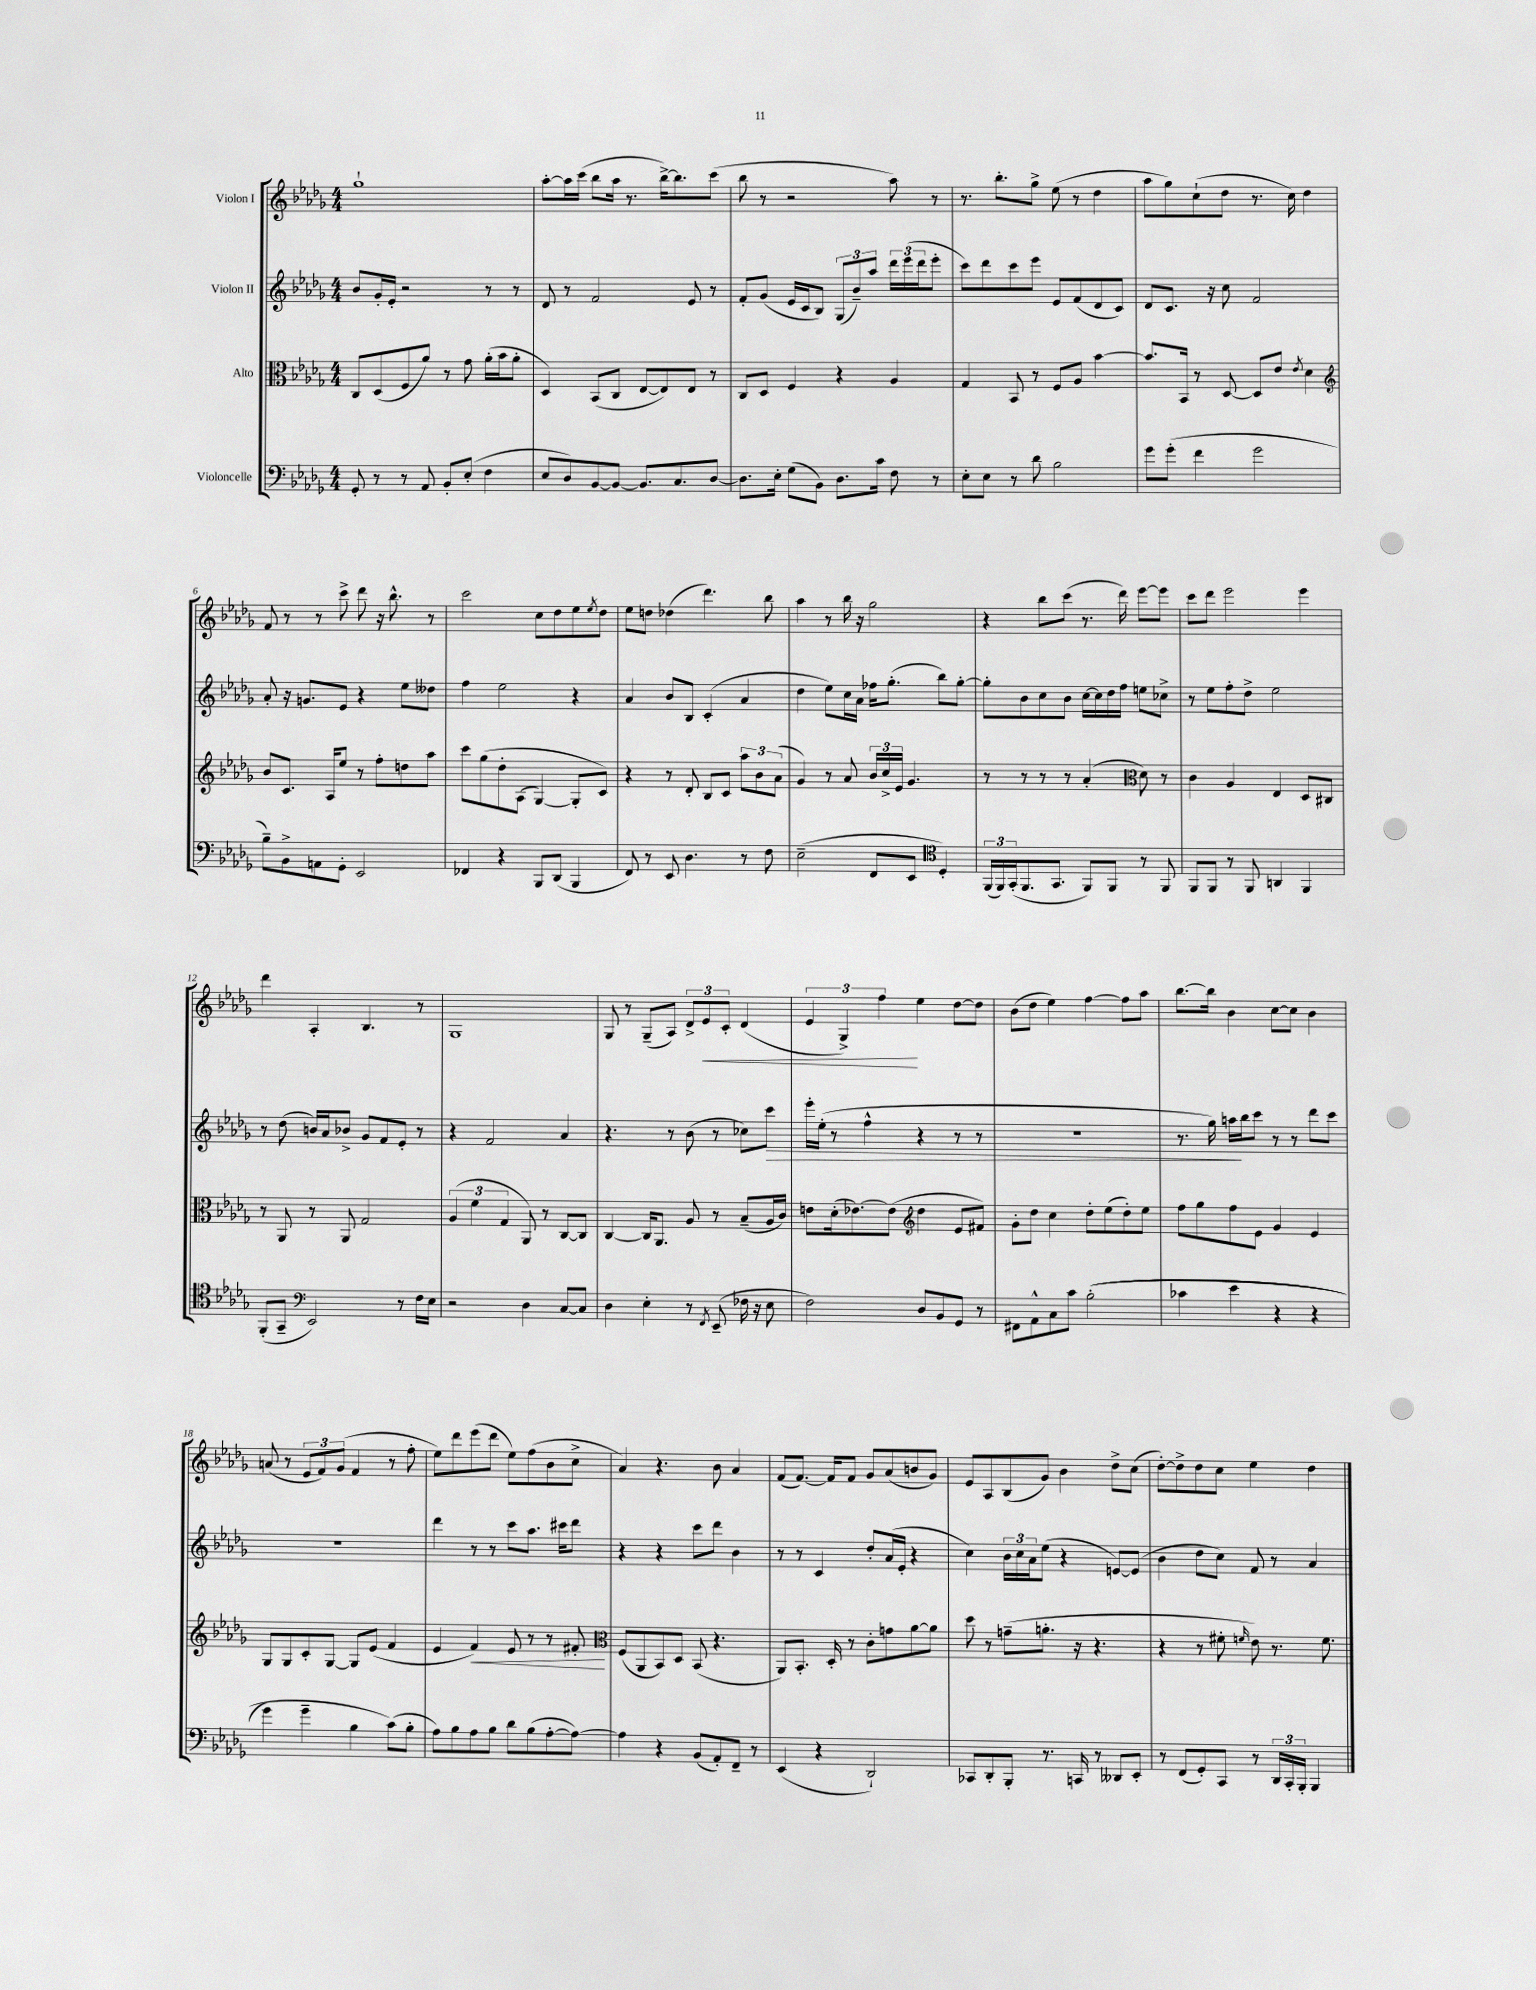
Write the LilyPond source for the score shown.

<<
\new StaffGroup <<
\new Staff = "s0" \with { instrumentName = "Violon I" } {
    \clef treble \key des \major \numericTimeSignature \time 4/4
    ges''1-! |
    aes''8~-. aes''16 c'''16( bes''8 aes''16 r8. bes''16~->) bes''8. c'''8( |
    bes''8 r8 r2 aes''8) r8 |
    r8. bes''8.-. ges''8-> ees''8( r8 des''4 |
    aes''8 ges''8) c''8-!( des''8 r8. c''16) des''4 |
    f'8 r8 r8 c'''8-> des'''8 r16 bes''8.-^ r8 |
    c'''2 c''8 des''8 ees''8 \acciaccatura { ees''8 } des''8 |
    ees''8 d''8 des''4( des'''4.) bes''8 |
    aes''4 r8 bes''16 r16 ges''2 |
    r4 bes''8 c'''8( r8. des'''16) ees'''8~ ees'''8 |
    c'''8 des'''8 ees'''2 ees'''4 |
    des'''4 aes4-. bes4. r8 |
    ges1 |
    ges8 r8 ges8--( aes8) \tuplet 3/2 { des'8-> ees'8\< c'8-. } des'4( |
    \tuplet 3/2 { ees'4 ges4->) f''4\! } ees''4 des''8~ des''8 |
    bes'8( des''8 ees''4) f''4~ f''8 aes''8 |
    bes''8.~ bes''16 bes'4 c''8~ c''8 bes'4 |
    a'8( r8 \tuplet 3/2 { ees'8 f'8) ges'8( } f'4 r8 f''8-. |
    ees''8) des'''8 ees'''8( des'''8 ees''8) f''8( bes'8 c''8-> |
    aes'4) r4. bes'8 aes'4 |
    f'8( f'8.~) f'16 f'8 ges'8 aes'8( b'8 ges'8) |
    ees'8 aes8 bes8( ges'8) bes'4 des''8-> c''8( |
    des''8~-.) des''8-> des''8 c''8 ees''4 des''4 \bar "|." |
}
\new Staff = "s1" \with { instrumentName = "Violon II" } {
    \clef treble \key des \major \numericTimeSignature \time 4/4
    bes'8 ges'16-. ees'16-. r2 r8 r8 |
    des'8 r8 f'2 ees'8 r8 |
    f'8-. ges'8( ees'16 c'16 bes8) \tuplet 3/2 { ges8( bes'8--) aes''8 } \tuplet 3/2 { des'''16 ees'''16( des'''16 } ees'''8-. |
    c'''8) des'''8 c'''8 ees'''8 ees'8 f'8( des'8 c'8) |
    des'8 c'8. r16 c''8 f'2 |
    aes'8-. r16 g'8. ees'8 r4 ees''8 deses''8 |
    f''4 ees''2 r4 |
    aes'4 bes'8 bes8 c'4-.( aes'4 |
    des''4 ees''8) c''16 aes'16 fes''16 ges''8.-.( bes''8) ges''8~-. |
    ges''8-. bes'8 c''8 bes'8 c''16~ c''16 des''16 f''16 e''8 ces''8-> |
    r8 ees''8 f''8-. des''8-> ees''2 |
    r8 des''8( b'16) aes'16 bes'8-> ges'8 f'8 ees'8-. r8 |
    r4 f'2 aes'4 |
    r4. r8 bes'8( r8 ces''8) c'''8\> |
    ees'''16-. ees''16-.( r8 f''4-^ r4 r8 r8 |
    r1 |
    r8. ges''16) a''16\! bes''16 c'''8 r8 r8 des'''8 c'''8 |
    r1 |
    des'''4 r8 r8 c'''8 aes''8. cis'''16 des'''8 |
    r4 r4 c'''8 des'''8 bes'4 |
    r8 r8 c'4 des''8-. aes'16( ees'16-. r4 |
    c''4) \tuplet 3/2 { bes'16 c''16 aes'16 } ees''8( r4 e'8~) e'8( |
    bes'4 des''8 c''8) f'8 r8 aes'4 \bar "|." |
}
\new Staff = "s2" \with { instrumentName = "Alto" } {
    \clef alto \key des \major \numericTimeSignature \time 4/4
    c8 des8( f8 aes'8) r8 ges'8 aes'16-.( bes'16 aes'8-. |
    des4) bes,8( c8 ees8~ ees8) ees8 r8 |
    c8 des8 f4 r4 aes4 |
    ges4 bes,8 r8 f8 aes8 bes'4~ |
    bes'8. bes,16 r8 des8~ des8 ees'8 \acciaccatura { ees'8 } des'4 |
    \clef treble bes'8 c'8. aes16 ees''8 r8 f''8-. d''8 aes''8 |
    c'''8 ges''8\( des''8-. aes8( ges4~) ges8-. c'8\) |
    r4 r8 des'8-. bes8 c'8 \tuplet 3/2 { aes''8 bes'8 aes'8( } |
    ges'4) r8 aes'8 \tuplet 3/2 { bes'16 c''16-> ees'16 } ges'4. |
    r8 r8 r8 r8 aes'4-.( \clef alto des'8) r8 |
    c'4 aes4 ees4 des8 cis8 |
    r8 aes,8 r8 aes,8 ges2 |
    \tuplet 3/2 { aes4( f'4 ges4 } aes,8) r8 c8~ c8 |
    c4~ c16 aes,8. aes8 r8 bes8--( aes16 c'16) |
    e'8 des'16-.( ees'8.~) ees'8( \clef treble des''4 ees'8 fis'8) |
    ges'8-. des''8 c''4 des''8-. ees''8( des''8-.) ees''8 |
    f''8 ges''8 f''8 ees'8 ges'4 ees'4 |
    ges8 ges8 c'8-. ges8~ ges8 ees'8( f'4 |
    ees'4 f'4\<) ees'8 r8 r8 fis'8-.\! |
    \clef alto f8( aes,8 bes,8) des8 bes,8( r4. |
    aes,8) bes,8.-. des16-. r8 c'8-. g'8 aes'8~ aes'8 |
    des''8 r8 g'8--( a'8.-. r16 r4. |
    r4 r8 fis'8-. \grace { f'16 } ees'8) r8. f'8. \bar "|." |
}
\new Staff = "s3" \with { instrumentName = "Violoncelle" } {
    \clef bass \key des \major \numericTimeSignature \time 4/4
    ges,8-. r8 r8 aes,8 bes,8-. ees8-.( f4 |
    ees8 des8) bes,8~ bes,8~ bes,8. c8. des8~ |
    des8. ees16-. ges8( bes,8) des8. c'16 f8 r8 |
    ees8-. ees8 r8 des'8 bes2 |
    ges'8 ges'8-.( f'4 ges'2 |
    bes8--) bes,8-> a,8 ges,8-. ees,2 |
    fes,4 r4 bes,,8 des,8( bes,,4 |
    f,8) r8 ees,8 des4. r8 f8 |
    ees2--( f,8 ees,8 \clef tenor des4-.) |
    \tuplet 3/2 { f,16( f,16) ges,16-.( } f,8. ges,8. f,8) f,8 r8 f,8 |
    f,8 f,8 r8 f,8 a,4 f,4 |
    f,8-.( ges,8-- \clef bass ees,2) r8 f16 ees16 |
    r2 des4 c8~ c8 |
    des4 ees4-. r8 \acciaccatura { f,8 } ees,8--( fes16 r16 ees8 |
    f2) des8 bes,8 ges,8 r8 |
    fis,8 aes,8-^ c8 c'8 bes2-.(\( |
    ces'4 ees'4 r4 r4 |
    ges'4) ges'4-- bes4 c'8(\) bes8-. |
    aes8) bes8 aes8 bes8 des'8 bes8( aes8~-. aes8~) |
    aes4 r4 bes,8( aes,8-.) f,8-- r8 |
    ees,4( r4 des,2-!) |
    ces,8 des,8-. bes,,8-. r8. c,16 r8 deses,8 ees,8-. |
    r8 f,8( ges,8-.) c,8 r8 \tuplet 3/2 { des,16 c,16-. bes,,16-. } bes,,4 \bar "|." |
}
>>
>>
